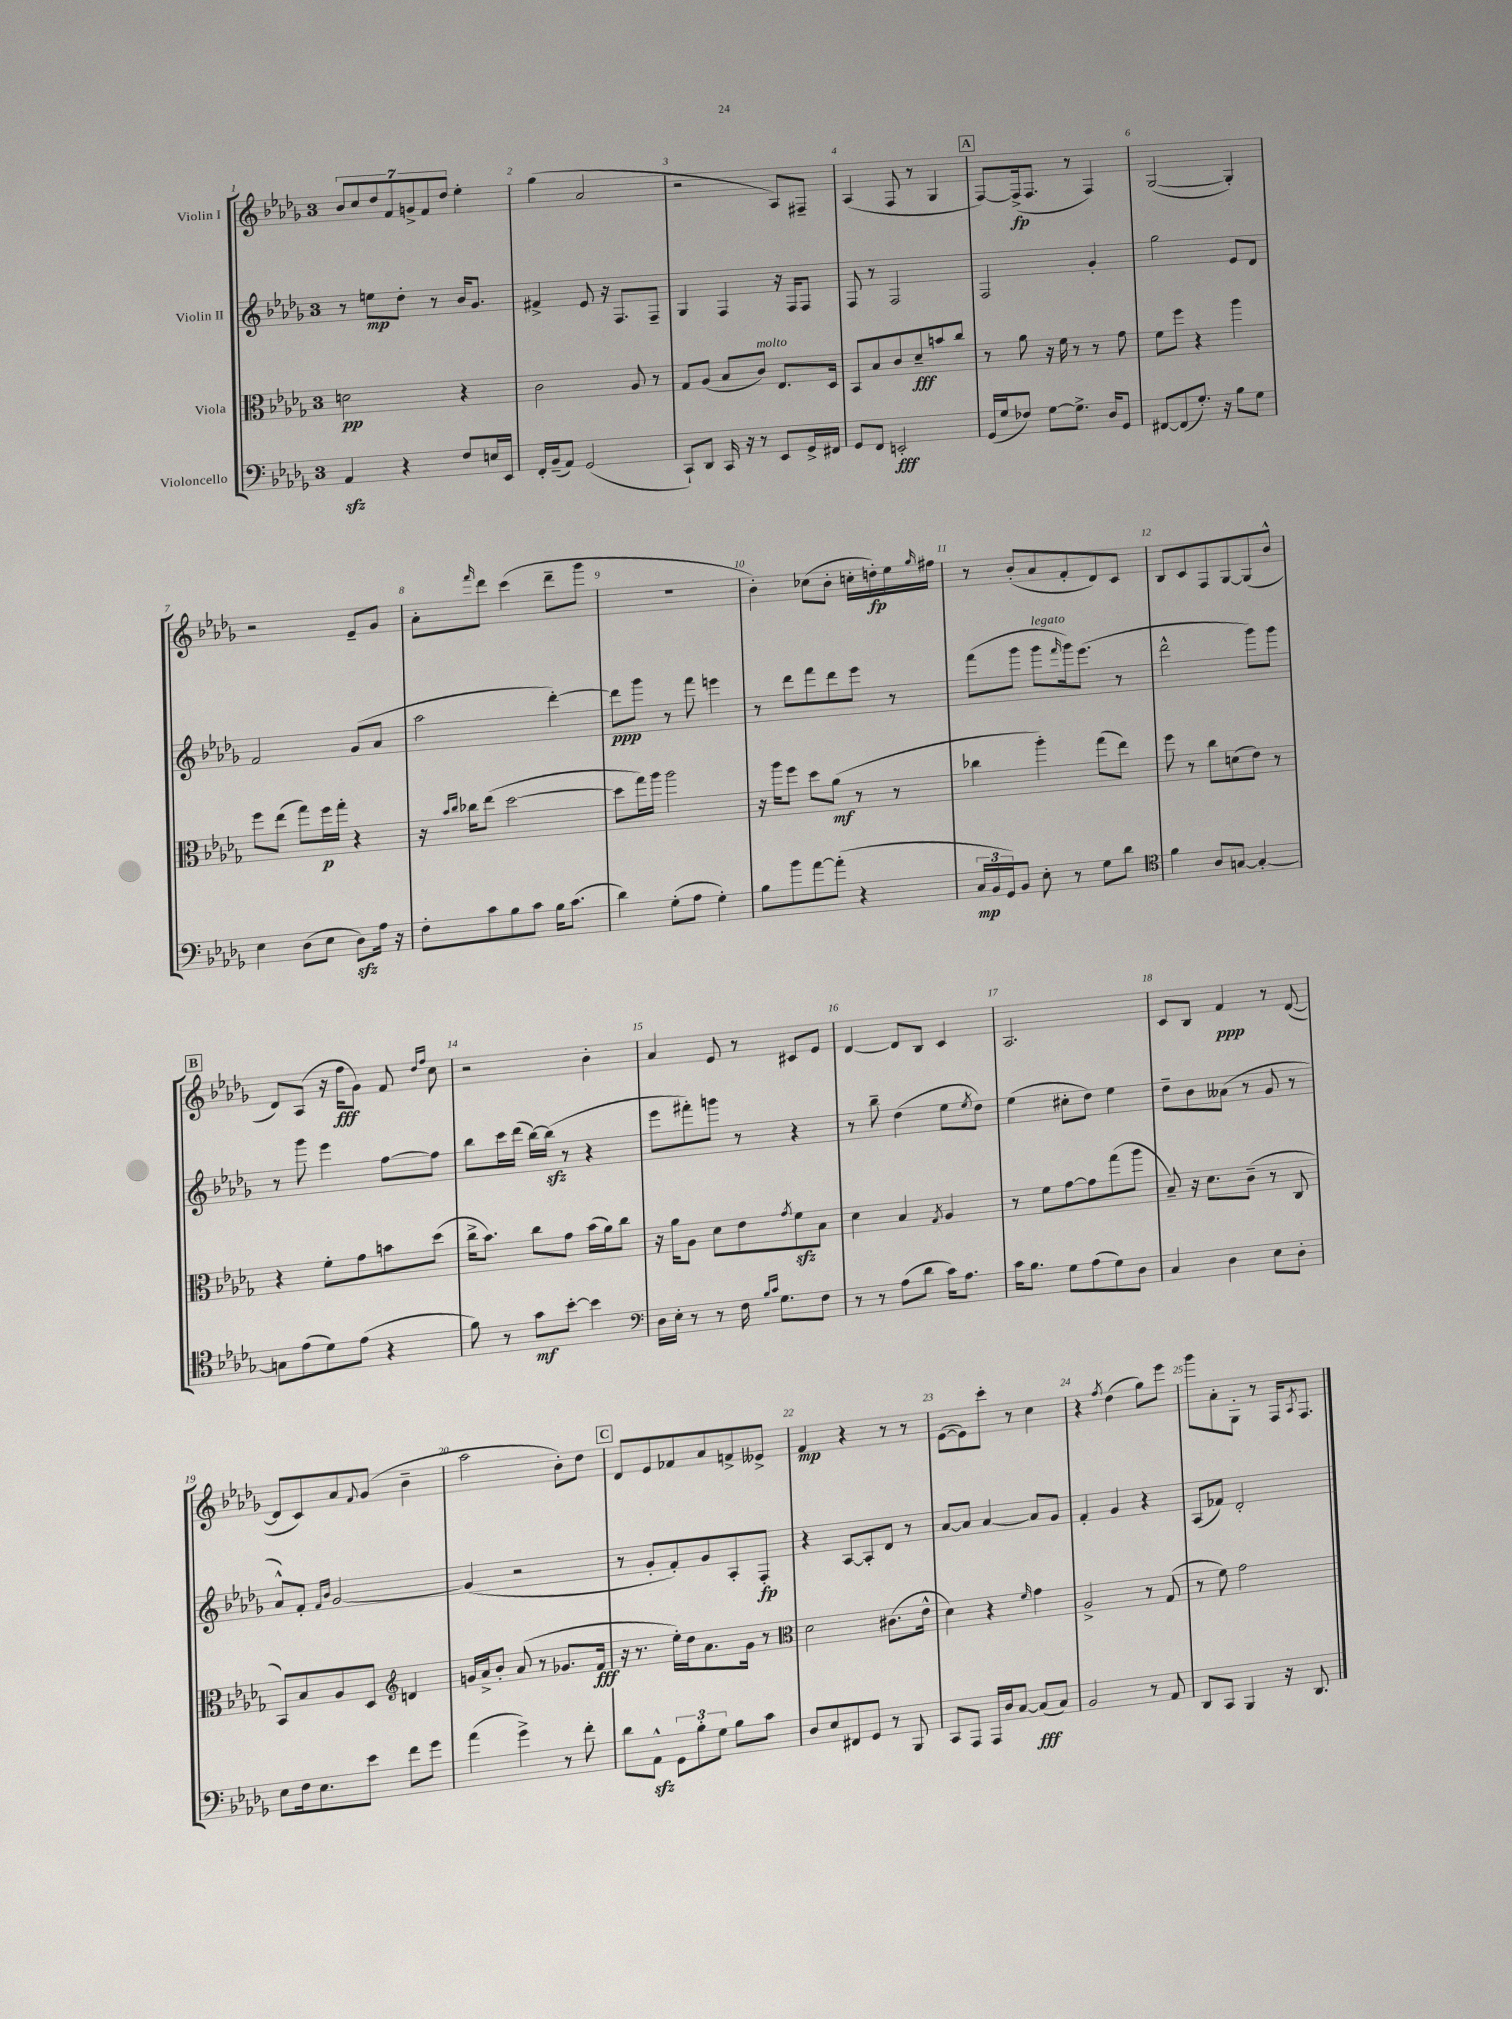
<<
\new StaffGroup <<
\new Staff = "s0" \with { instrumentName = "Violin I" } {
    \clef treble \key des \major \once \override Staff.TimeSignature.style = #'single-digit \time 3/4
    \tuplet 7/4 { bes'8 c''8 des''8 f'8 g'8-> f'8 des''8 } ees''4-. |
    ges''4( aes'2 |
    r2 aes8) fis8-- |
    aes4( f8 r8 ges4 |
    \mark \markup { \box "A" } f8~) f16->\fp( f8. r8 f4) |
    ges2~( ges4-.) |
    r2 ees'8-- ges'8 |
    aes'8-. \grace { f'''16 } des'''8 c'''4( des'''8-- ges'''8 |
    R2. |
    bes'4-.) ces''8( bes'8-. c''16-. d''16-.\fp) ees''16 \grace { ges''16 } fis''16 |
    r8 bes'8-.( aes'8 f'8-. des'8) c'8 |
    bes8 c'8 f8 ges8~ ges8( bes'8-^ |
    \mark \markup { \box "B" } des'8) aes8( r16 f''16\fff ges'8) f'8 \grace { des''16 f''16 } c''8 |
    r2 bes'4-. |
    aes'4 ees'8 r8 cis'8 ees'8 |
    des'4~ des'8 bes8 c'4 |
    aes2. |
    c'8 bes8 f'4\ppp r8 des'8~( |
    des'8 c'8) aes'8 \appoggiatura { f'8 } ges'8( bes'4-- |
    aes''2 bes'8-.) des''8 |
    \mark \markup { \box "C" } des'8 ees'8 fes'8 aes'8 f'8-> eeses'8-> |
    f'4\mp r4 r8 r8 |
    ees'8~( ees'8) c'''8-. r8 c''4 |
    r4 \acciaccatura { f''8 } des''4( ges''8) ees'''8 |
    ges'''8 aes'8-. ges8-. r8 f16 \acciaccatura { aes8 } f8. \bar "|." |
}
\new Staff = "s1" \with { instrumentName = "Violin II" } {
    \clef treble \key des \major \once \override Staff.TimeSignature.style = #'single-digit \time 3/4
    r8 e''8\mp des''8-. r8 bes'16 ges'8. |
    fis'4-> ees'8 r16 f8. f8-- |
    ges4 f4 r16 f16 f8 |
    f8 r8 f2 |
    \mark \markup { \box "A" } f2 ges'4-. |
    ges''2 ees'8 des'8 |
    f'2 ges'8( aes'8 |
    aes''2 des'''4~-.) |
    des'''8\ppp ges'''8 r8 f'''8 e'''4 |
    r8 des'''8 f'''8 des'''8 ees'''8 r8 |
    f'''8( ges'''8 ges'''8^\markup { \italic "legato" } \grace { f'''16 } ges'''16) ees'''8.( r8 |
    des'''2-^ ges'''8) ges'''8 |
    \mark \markup { \box "B" } r8 ges'''8 ees'''4 f''8~ f''8 |
    bes''8 c'''16 des'''16( bes''16~) bes''16\sfz( r8 r4 |
    ees'''8 fis'''8-.) g'''8 r8 r4 |
    r8 bes''8-- des''4( ees''8 \acciaccatura { ees''8 } des''8) |
    ees''4( cis''8-. des''8) ees''4 |
    des''8-- bes'8 aeses'8( r8 ges'8 r8 |
    aes'8-^) f'8-. \grace { f'16 bes'16 } ges'2~ |
    ges'4( r2 |
    \mark \markup { \box "C" } r8 ges'8-. f'8-.) ges'8 aes8-. f8-.\fp |
    r4 aes8~ aes8-. des'8 r8 |
    aes'8~ aes'8 aes'4~ aes'8 ges'8 |
    f'4-. ges'4 r4 |
    aes8( fes'8) des'2-. \bar "|." |
}
\new Staff = "s2" \with { instrumentName = "Viola" } {
    \clef alto \key des \major \once \override Staff.TimeSignature.style = #'single-digit \time 3/4
    d'2\pp r4 |
    c'2 aes8 r8 |
    ges8 aes8( bes8 c'8^\markup { \italic "molto" }) ees8. des16 |
    bes,8 bes8 c'8 des'8--\fff b'8 c''8 |
    \mark \markup { \box "A" } r8 aes'8 r16 f'16 r8 r8 ges'8 |
    f'8 f''8 r4 aes''4 |
    f''8 ees''8( ges''8) f''16\p ges''16-. r4 |
    r16 \grace { bes'16 c''16 } ces''16 ees''8( des''2~ |
    des''8 ges''16) aes''16 aes''2 |
    r16 aes''16 f''8 des''8 aes'8\mf( r8 r8 |
    ces''4 aes''4-.) ges''8( ees''8) |
    f''8 r8 c''8 d'8( ees'8) r8 |
    \mark \markup { \box "B" } r4 f'8-. ges'8 b'8 des''8( |
    c''16-> bes'8.) c''8 ges'8 bes'16( aes'16) c''8 |
    r16 aes'16 aes8 des'8 ees'8 \acciaccatura { ges'8 } f'8\sfz bes8 |
    des'4 bes4 \acciaccatura { ges8 } aes4 |
    r8 f'8 ges'8~ ges'8 ges''8( aes''8 |
    bes8--) r16 des'8. c'8--( r8 c8 |
    bes,8) bes8 aes8 des8 \clef treble d'4 |
    g'16 aes'16-> bes'8-. aes'8( r8 ges'8. f'16\fff |
    \mark \markup { \box "C" } r16 r8. ees''16-.) des''16 aes'8. ges'16 r8 |
    \clef alto des'2 cis'8.( ees'16-^ |
    des'4) r4 \grace { f'16 } ges'4 |
    aes2-> r8 ges8( |
    r8 f'8) ges'2 \bar "|." |
}
\new Staff = "s3" \with { instrumentName = "Violoncello" } {
    \clef bass \key des \major \once \override Staff.TimeSignature.style = #'single-digit \time 3/4
    aes,4\sfz r4 f8 e16 ees,16 |
    f,16-. bes,16--( aes,8) ges,2( |
    c,8-!) des,8 c,16 r16 r8 ees,8 ges,16-> fis,16 |
    ges,8 f,8 e,2-.\fff |
    \mark \markup { \box "A" } ges,16( ges16 fes8) ges8~ ges8.-> des16 ges,8 |
    fis,8~ fis,8( ges8.-.) r16 bes8 ges8 |
    ees4 des8( ees8 des8\sfz) aes16 r16 |
    f8-. c'8 bes8 c'8 bes16 c'8.( |
    des'4) ges8-.( aes8 ges4-.) |
    bes8 bes'8 aes'8~ aes'8-.( r4 |
    \tuplet 3/2 { c16\mp bes,16 ges,16) } bes,8 ees8-. r8 ges8 des'8 |
    \clef tenor f'4 aes8 g8~ g4~-. |
    \mark \markup { \box "B" } g8 ees'8( des'8) ees'8( r4 |
    f'8) r8 ges'8\mf bes'8~-. bes'4 |
    \clef bass des16 ees16-. r8 r8 f16 \grace { bes16 c'16 } ges8. f8 |
    r8 r8 aes8( des'8 c'16) aes8. |
    c'16 bes8. ges8 aes8( ges8) des8 |
    c4 des4 ees8 des8-. |
    ees8 f16 ees8. ees'8 f'8 ges'8 |
    aes'4( ges'4->) r8 f'8-. |
    \mark \markup { \box "C" } des'8 aes,8-^\sfz \tuplet 3/2 { ges,8 bes8-. ges8 } bes8 c'8 |
    des8 ees8 fis,8 ges,8 r8 bes,,8 |
    c,8 aes,,8 aes,,16 des16 c8~ c8\fff( c8) |
    bes,2 r8 aes,8 |
    des,8 c,8 bes,,4 r16 des,8. \bar "|." |
}
>>
>>
\layout { \context { \Score \override BarNumber.break-visibility = ##(#f #t #t) barNumberVisibility = #all-bar-numbers-visible } }
